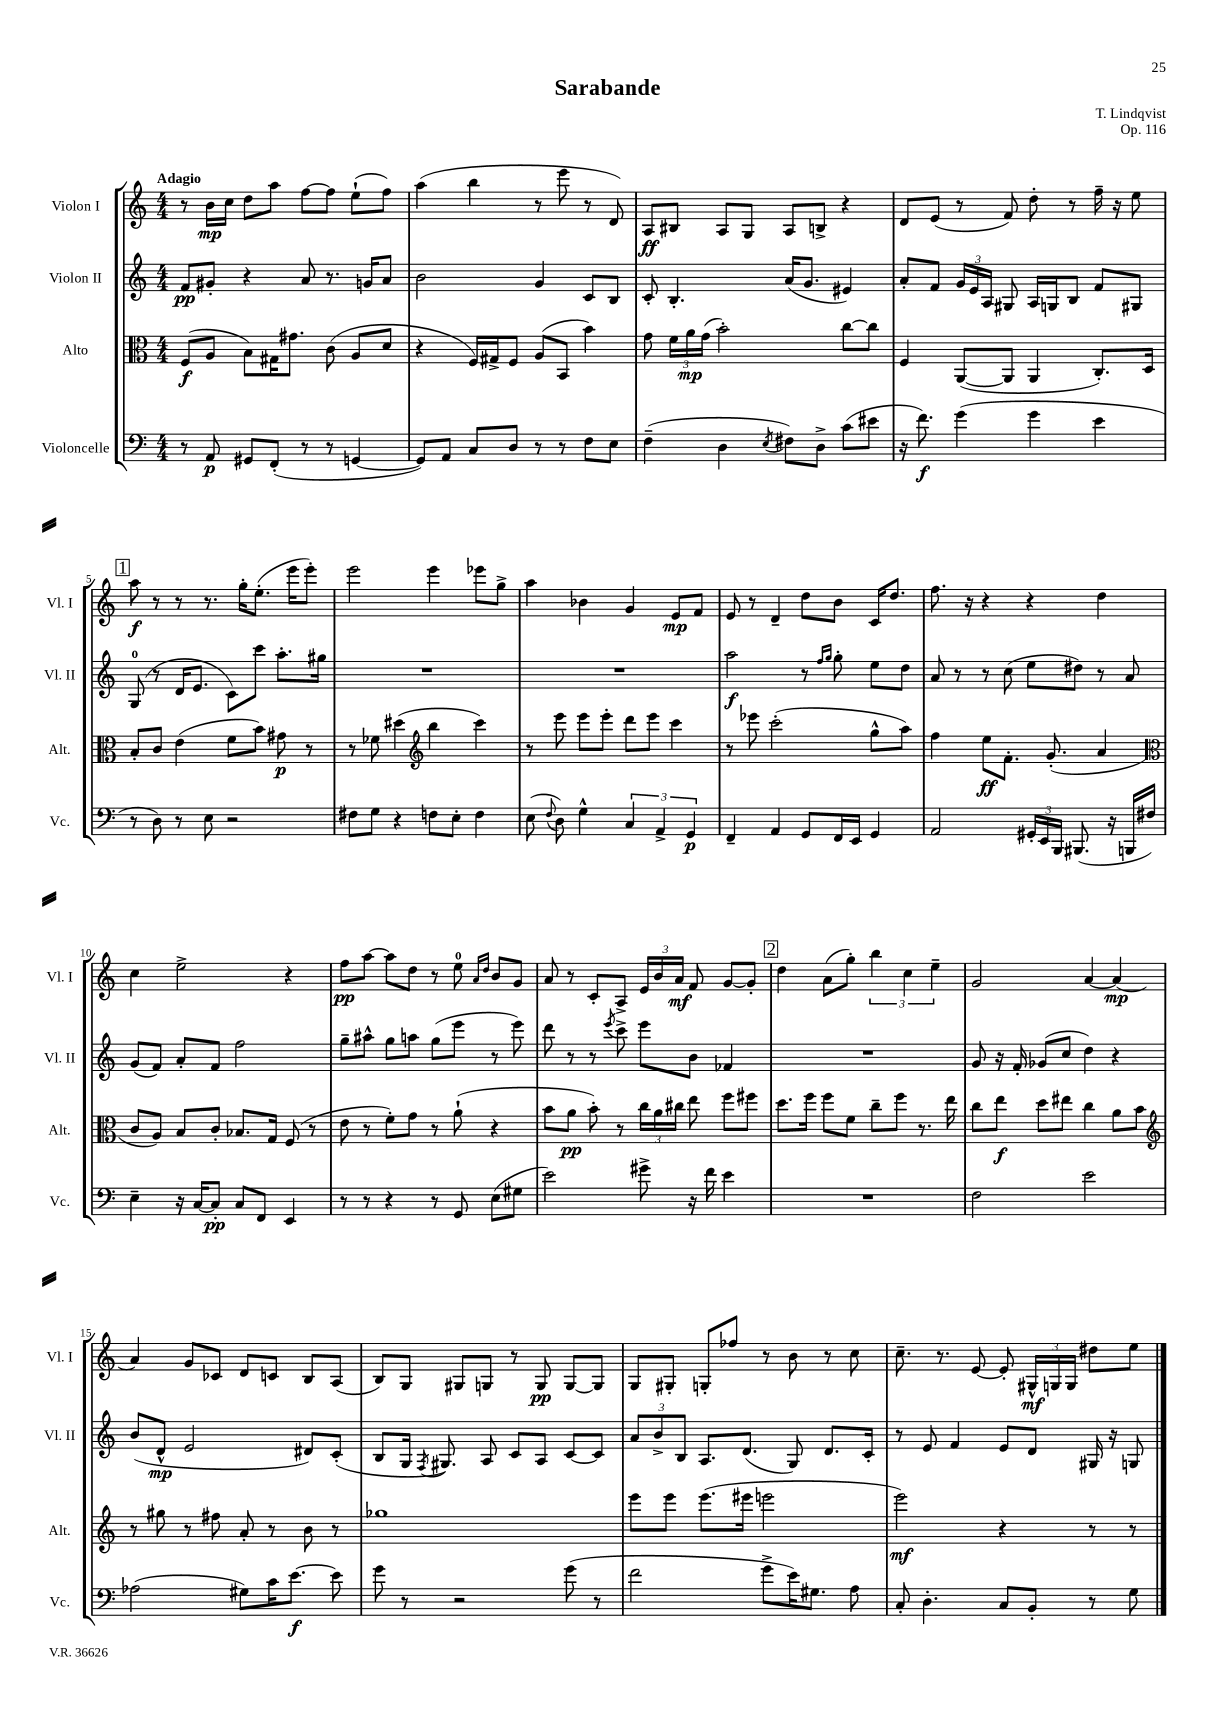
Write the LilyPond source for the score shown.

\header { title = "Sarabande" composer = "T. Lindqvist" opus = "Op. 116" }
<<
\new StaffGroup <<
\new Staff = "s0" \with { instrumentName = "Violon I" shortInstrumentName = "Vl. I" } {
    \clef treble \key c \major \numericTimeSignature \time 4/4 \tempo "Adagio"
    \autoBeamOff r8 b'16[\mp c''16] d''8[ a''8] f''8[~ f''8] e''8[-!( f''8]) |
    a''4( b''4 r8 e'''8 r8 d'8) |
    a8[\ff bis8] a8[ g8] a8[ b8]-> r4 |
    d'8[ e'8]( r8 f'8) d''8-. r8 f''16-- r16 e''8 |
    \mark \markup { \box "1" } a''8\f r8 r8 r8. g''16[-. e''8.]-.( e'''16[ e'''8]-.) |
    e'''2 e'''4 ees'''8[ g''8]-> |
    a''4 bes'4 g'4 e'8[\mp f'8] |
    e'8 r8 d'4-- d''8[ b'8] c'16[ d''8.] |
    f''8. r16 r4 r4 d''4 |
    c''4 e''2-> r4 |
    f''8[\pp a''8]~ a''8[ d''8] r8 e''8-0 \grace { a'16[ d''16] } b'8[ g'8] |
    a'8 r8 c'8[-. a8]-> \tuplet 3/2 { e'16[ b'16 a'16]\mf } f'8 g'8[~ g'8]-. |
    \mark \markup { \box "2" } d''4 a'8[( g''8]-.) \tuplet 3/2 { b''4 c''4 e''4-- } |
    g'2 a'4~ a'4\mp( |
    a'4) g'8[ ces'8] d'8[ c'8] b8[ a8]( |
    b8[) g8] gis8[ g8] r8 g8\pp g8[~ g8] |
    g8[ gis8]-. g8[-. fes''8] r8 b'8 r8 c''8 |
    c''8.-- r8. e'8~ e'8-. \tuplet 3/2 { gis16[-^\mf g16 g16] } dis''8[ e''8] \bar "|." |
}
\new Staff = "s1" \with { instrumentName = "Violon II" shortInstrumentName = "Vl. II" } {
    \clef treble \key c \major \numericTimeSignature \time 4/4
    \autoBeamOff f'8[\pp gis'8]-. r4 a'8 r8. g'16[ a'8] |
    b'2 g'4 c'8[ b8] |
    c'8-. b4.-. a'16[( g'8.] eis'4) |
    a'8[-. f'8] \tuplet 3/2 { g'16[ e'16 a16] } gis8 a16[ g16 b8] f'8[ gis8] |
    \mark \markup { \box "1" } g8-0( r8 d'16[ e'8.] c'8[) c'''8] a''8.[-. gis''16] |
    R1 |
    R1 |
    a''2\f r8 \grace { f''16[ g''16] } g''8-. e''8[ d''8] |
    a'8 r8 r8 c''8( e''8[ dis''8]) r8 a'8 |
    g'8[( f'8]) a'8[-. f'8] f''2 |
    g''8[-- ais''8]-^ g''8[ a''8] g''8[( e'''8] r8 e'''8) |
    d'''8 r8 r8 \acciaccatura { e'''8 } c'''8-> e'''8[ b'8] fes'4 |
    \mark \markup { \box "2" } R1 |
    g'8 r16 f'16-. ges'8[( c''8] d''4) r4 |
    b'8[( d'8]-^\mp e'2 dis'8[) c'8]-.( |
    b8[ g16] \acciaccatura { f8 } gis8.) a8 c'8[ a8] c'8[~ c'8] |
    \tuplet 3/2 { a'8[ b'8-> b8] } a8.[ d'8.]( g8) d'8.[ c'16]-. |
    r8 e'8 f'4 e'8[ d'8] gis16 r16 g8 \bar "|." |
}
\new Staff = "s2" \with { instrumentName = "Alto" shortInstrumentName = "Alt." } {
    \clef alto \key c \major \numericTimeSignature \time 4/4
    \autoBeamOff f8[\f( a8] b8[) gis16 gis'8.] c'8( a8[ d'8] |
    r4 f16[) gis16-> f8] a8[( b,8] b'4) |
    g'8 \tuplet 3/2 { f'16[ a'16\mp g'16]( } b'2-.) c''8[~ c''8] |
    f4 a,8[~( a,8] a,4 c8.[-.) d16] |
    \mark \markup { \box "1" } b8[-. c'8] e'4( f'8[ b'8]) gis'8\p r8 |
    r8 fes'8 dis''4( \clef treble b''4 c'''4) |
    r8 e'''8 e'''8[ e'''8]-. d'''8[ e'''8] c'''4 |
    r8 ees'''8 c'''2-.( g''8[-^ a''8]) |
    f''4 e''8[\ff f'8.]-. g'8.-.( a'4 |
    \clef alto c'8[ a8]) b8[ c'8]-. bes8.[ g16] f8( r8 |
    e'8 r8 f'8[-.) g'8] r8 a'8-!( r4 |
    b'8[ a'8]\pp b'8-.) r8 \tuplet 3/2 { c''16[ a'16 cis''16] } e''8 f''8[ fis''8] |
    \mark \markup { \box "2" } d''8.[ f''16] f''8[ f'8] c''8[-- f''8] r8. e''16 |
    c''8[ e''8]\f d''8[ eis''8] c''4 a'8[ b'8] |
    \clef treble r8 gis''8 r8 fis''8 a'8-. r8 b'8 r8 |
    ges''1 |
    e'''8[ e'''8] e'''8.[( eis'''16] e'''2 |
    e'''2\mf) r4 r8 r8 \bar "|." |
}
\new Staff = "s3" \with { instrumentName = "Violoncelle" shortInstrumentName = "Vc." } {
    \clef bass \key c \major \numericTimeSignature \time 4/4
    \autoBeamOff r8 a,8\p gis,8[ f,8]-.( r8 r8 g,4~ |
    g,8[) a,8] c8[ d8] r8 r8 f8[ e8] |
    f4--( d4 \acciaccatura { e8 } fis8[) d8]-> c'8[( eis'8] |
    r16 f'8.\f) g'4( g'4 e'4 |
    \mark \markup { \box "1" } r8 d8) r8 e8 r2 |
    fis8[ g8] r4 f8[ e8]-. f4 |
    e8( \appoggiatura { f8 } d8) g4-^ \tuplet 3/2 { c4 a,4-> g,4\p } |
    f,4-- a,4 g,8[ f,16 e,16] g,4 |
    a,2 \tuplet 3/2 { gis,16[-. e,16 b,,16] } bis,,8.( r16 b,,16[ fis16]) |
    e4-- r16 c16[~ c8]-.\pp c8[ f,8] e,4 |
    r8 r8 r4 r8 g,8 e8[( gis8] |
    e'2) gis'8-> r16 f'16 e'4 |
    \mark \markup { \box "2" } R1 |
    f2 e'2 |
    aes2( gis8[) c'16 e'8.]~\f e'8 |
    g'8 r8 r2 g'8( r8 |
    f'2 g'8[-> e'16) gis8.] a8 |
    c8-. d4.-. c8[ b,8]-. r8 g8 \bar "|." |
}
>>
>>
